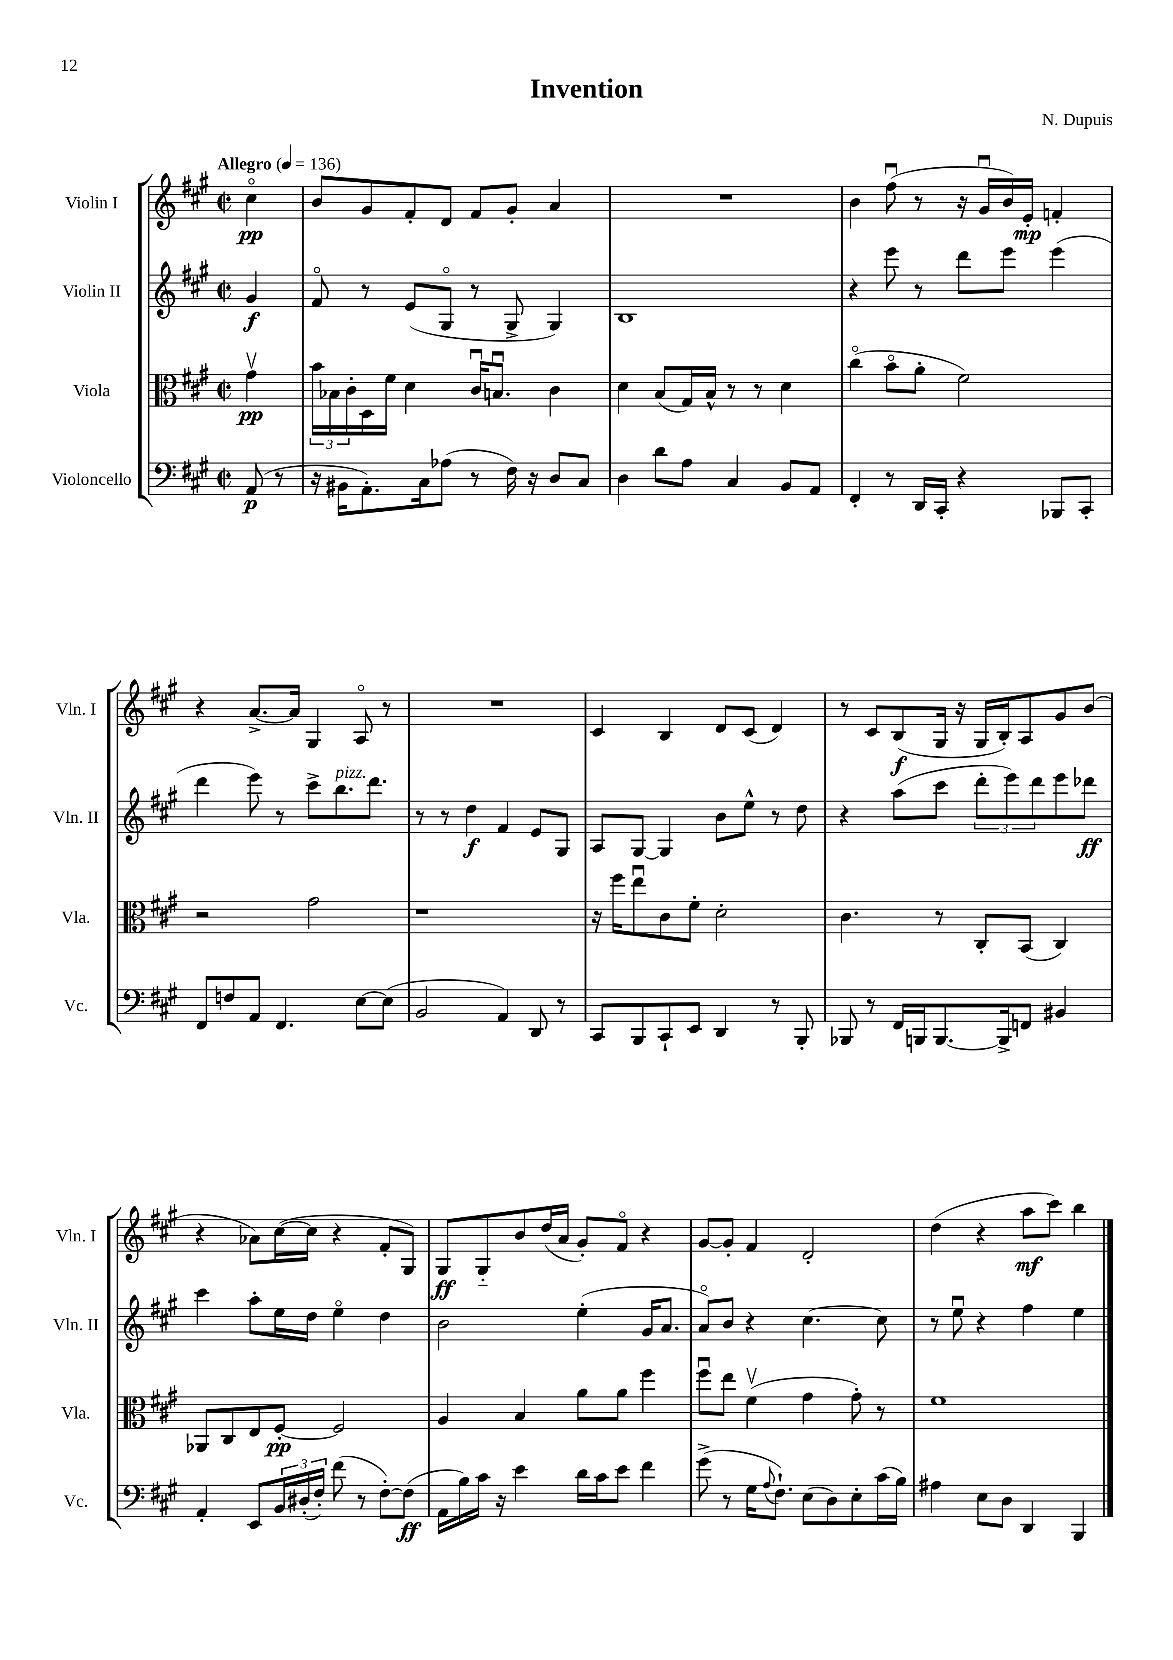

**kern	**dynam	**kern	**dynam	**kern	**dynam	**kern	**dynam
*part4	*part4	*part3	*part3	*part2	*part2	*part1	*part1
*staff4	*staff4	*staff3	*staff3	*staff2	*staff2	*staff1	*staff1
*I"Violoncello	*	*I"Viola	*	*I"Violin II	*	*I"Violin I	*
*I'Vc.	*	*I'Vla.	*	*I'Vln. II	*	*I'Vln. I	*
*clefF4	*	*clefC3	*	*clefG2	*	*clefG2	*
*k[f#c#g#]	*	*k[f#c#g#]	*	*k[f#c#g#]	*	*k[f#c#g#]	*
*M2/2	*	*M2/2	*	*M2/2	*	*M2/2	*
*met(c|)	*	*met(c|)	*	*met(c|)	*	*met(c|)	*
*MM136	*	*MM136	*	*MM136	*	*MM136	*
=	=	=	=	=	=	=	=
!	!	!	!	!	!	!LO:TX:a:B:t=Allegro	!
(8AA/	p	4g#v\	pp	4g#/	f	4cc#\	pp
8r	.	.	.	.	.	.	.
=1	=1	=1	=1	=1	=1	=1	=1
16r	.	24b\LL	.	8f#/	.	8b/L	.
.	.	24B-X\	.	.	.	.	.
16BB#X\KL	.	.	.	.	.	.	.
.	.	24c#'\	.	.	.	.	.
8.AA'\)	.	16D\	.	8r	.	8g#/	.
.	.	16f#\JJ	.	.	.	.	.
.	.	4d\	.	(8e/L	.	8f#'/	.
16C#\k	.	.	.	.	.	.	.
(8A-X\J	.	.	.	8G#/J	.	8d/J	.
8r	.	16c#u/KL	.	8r	.	8f#/L	.
.	.	8.Bnu/J	.	.	.	.	.
16F#\)	.	.	.	8G#^/	.	8g#'/J	.
16r	.	.	.	.	.	.	.
8D/L	.	4c#\	.	4G#/)	.	4a/	.
8C#/J	.	.	.	.	.	.	.
=2	=2	=2	=2	=2	=2	=2	=2
4D\	.	4d\	.	1B	.	1r	.
8d\L	.	(8B/L	.	.	.	.	.
8A\J	.	16G#/L)	.	.	.	.	.
.	.	16B^^/JJ	.	.	.	.	.
4C#/	.	8r	.	.	.	.	.
.	.	8r	.	.	.	.	.
8BB/L	.	4d\	.	.	.	.	.
8AA/J	.	.	.	.	.	.	.
=3	=3	=3	=3	=3	=3	=3	=3
4FF#'/	.	(4cc#\	.	4r	.	4b\	.
8r	.	8b\L	.	8eee\	.	(8ff#u\	.
16DD/LL	.	8a'\J	.	8r	.	8r	.
16CC#'/JJ	.	.	.	.	.	.	.
4r	.	2f#\)	.	8ddd\L	.	16r	.
.	.	.	.	.	.	16g#u/LL	.
.	.	.	.	8eee\J	.	16b/)	.
.	.	.	.	.	.	16e'/JJ	mp
8BBB-X/L	.	.	.	(4eee\	.	4fn'/	.
8CC#'/J	.	.	.	.	.	.	.
!!LO:LB:g=z
=4	=4	=4	=4	=4	=4	=4	=4
8FF#/L	.	2r	.	4ddd\	.	4r	.
8Fn/	.	.	.	.	.	.	.
8AA/J	.	.	.	8eee\)	.	[8.a^/L	.
4.FF#/	.	.	.	8r	.	.	.
.	.	.	.	.	.	16a/Jk]	.
.	.	2g#\	.	8ccc#^\L	.	4G#/	.
!	!	!	!	!LO:TX:a:i:t=pizz.	!	!	!
.	.	.	.	8.bb\	.	.	.
[8E\L	.	.	.	.	.	8A/	.
.	.	.	.	8.ddd\J	.	.	.
(8E\J]	.	.	.	.	.	8r	.
=5	=5	=5	=5	=5	=5	=5	=5
2BB/	.	1r	.	8r	.	1r	.
.	.	.	.	8r	.	.	.
.	.	.	.	4dd\	f	.	.
4AA/)	.	.	.	4f#/	.	.	.
8DD/	.	.	.	8e/L	.	.	.
8r	.	.	.	8G#/J	.	.	.
=6	=6	=6	=6	=6	=6	=6	=6
8CC#/L	.	16r	.	8A/L	.	4c#/	.
.	.	16ff#\KL	.	.	.	.	.
8BBB/	.	8eeu\	.	[8G#/J	.	.	.
8CC#`/	.	8c#\	.	4G#/]	.	4B/	.
8EE/J	.	8f#'\J	.	.	.	.	.
4DD/	.	2d'\	.	8b\L	.	8d/L	.
.	.	.	.	8ee^^\J	.	(8c#/J	.
8r	.	.	.	8r	.	4d/)	.
8BBB'/	.	.	.	8dd\	.	.	.
=7	=7	=7	=7	=7	=7	=7	=7
8BBB-X/	.	4.c#\	.	4r	.	8r	.
8r	.	.	.	.	.	8c#/L	.
16FF#/LL	.	.	.	(8aa\L	.	(8B/	f
16BBBn/J	.	.	.	.	.	.	.
[8.BBB/	.	8r	.	8ccc#\J	.	16G#/Jk	.
.	.	.	.	.	.	16r	.
.	.	8C#'/L	.	12ddd'\L	.	16G#/LL	.
16BBB^/k]	.	.	.	.	.	16B'/J)	.
.	.	.	.	12eee\)	.	.	.
8FFn/J	.	(8BB/J	.	.	.	8A/	.
.	.	.	.	12ddd\	.	.	.
4BB#X/	.	4C#/)	.	8eee\	.	8g#/	.
.	.	.	.	8ddd-X\J	ff	(8b/J	.
!!LO:LB:g=z
=8	=8	=8	=8	=8	=8	=8	=8
4AA'/	.	8AA-X/L	.	4ccc#\	.	4r	.
.	.	8C#/	.	.	.	.	.
8EE/L	.	8E/	.	8aa'\L	.	8a-X\L)	.
24BB/L	.	[8F#'/J	pp	16ee\L	.	([16cc#\L	.
(24D#X'/	.	.	.	.	.	.	.
.	.	.	.	16dd\JJ	.	16cc#\JJ]	.
24F#'/JJ)	.	.	.	.	.	.	.
(8f#\	.	2F#/]	.	4ee\	.	4r	.
8r	.	.	.	.	.	.	.
[8F#'\L)	.	.	.	4dd\	.	8f#'/L	.
(8F#\J]	ff	.	.	.	.	8G#/J)	.
=9	=9	=9	=9	=9	=9	=9	=9
16AA\LL	.	4A/	.	2b\	.	8G#/L	ff
16B\)	.	.	.	.	.	.	.
16c#\JJ	.	.	.	.	.	8G#/	.
16r	.	.	.	.	.	.	.
4e\	.	4B/	.	.	.	8b/	.
.	.	.	.	.	.	(16dd/L	.
.	.	.	.	.	.	16a/JJ	.
16d\LL	.	8a\L	.	(4ee'\	.	8g#'/L)	.
16c#\J	.	.	.	.	.	.	.
8e\J	.	8a\J	.	.	.	8f#/J	.
4f#\	.	4ff#\	.	16g#/KL	.	4r	.
.	.	.	.	8.a/J	.	.	.
=10	=10	=10	=10	=10	=10	=10	=10
(8g#^\	.	8ff#u\L	.	8a/L)	.	[8g#/L	.
8r	.	8ee\J	.	8b/J	.	8g#'/J]	.
16G#\KL	.	(4f#v\	.	4r	.	4f#/	.
8qqA/	.	.	.	.	.	.	.
8.F#`\J)	.	.	.	.	.	.	.
(8E\L	.	4g#\	.	[4.cc#\	.	2d'/	.
8D\)	.	.	.	.	.	.	.
8E'\	.	8g#'\)	.	.	.	.	.
(16c#\L	.	8r	.	8cc#\]	.	.	.
16B\JJ)	.	.	.	.	.	.	.
=11	=11	=11	=11	=11	=11	=11	=11
4A#X\	.	1f#	.	8r	.	(4dd\	.
.	.	.	.	8eeu\	.	.	.
8E\L	.	.	.	4r	.	4r	.
8D\J	.	.	.	.	.	.	.
4DD/	.	.	.	4ff#\	.	8aa\L	mf
.	.	.	.	.	.	8ccc#\J)	.
4BBB/	.	.	.	4ee\	.	4bb\	.
==	==	==	==	==	==	==	==
*-	*-	*-	*-	*-	*-	*-	*-
